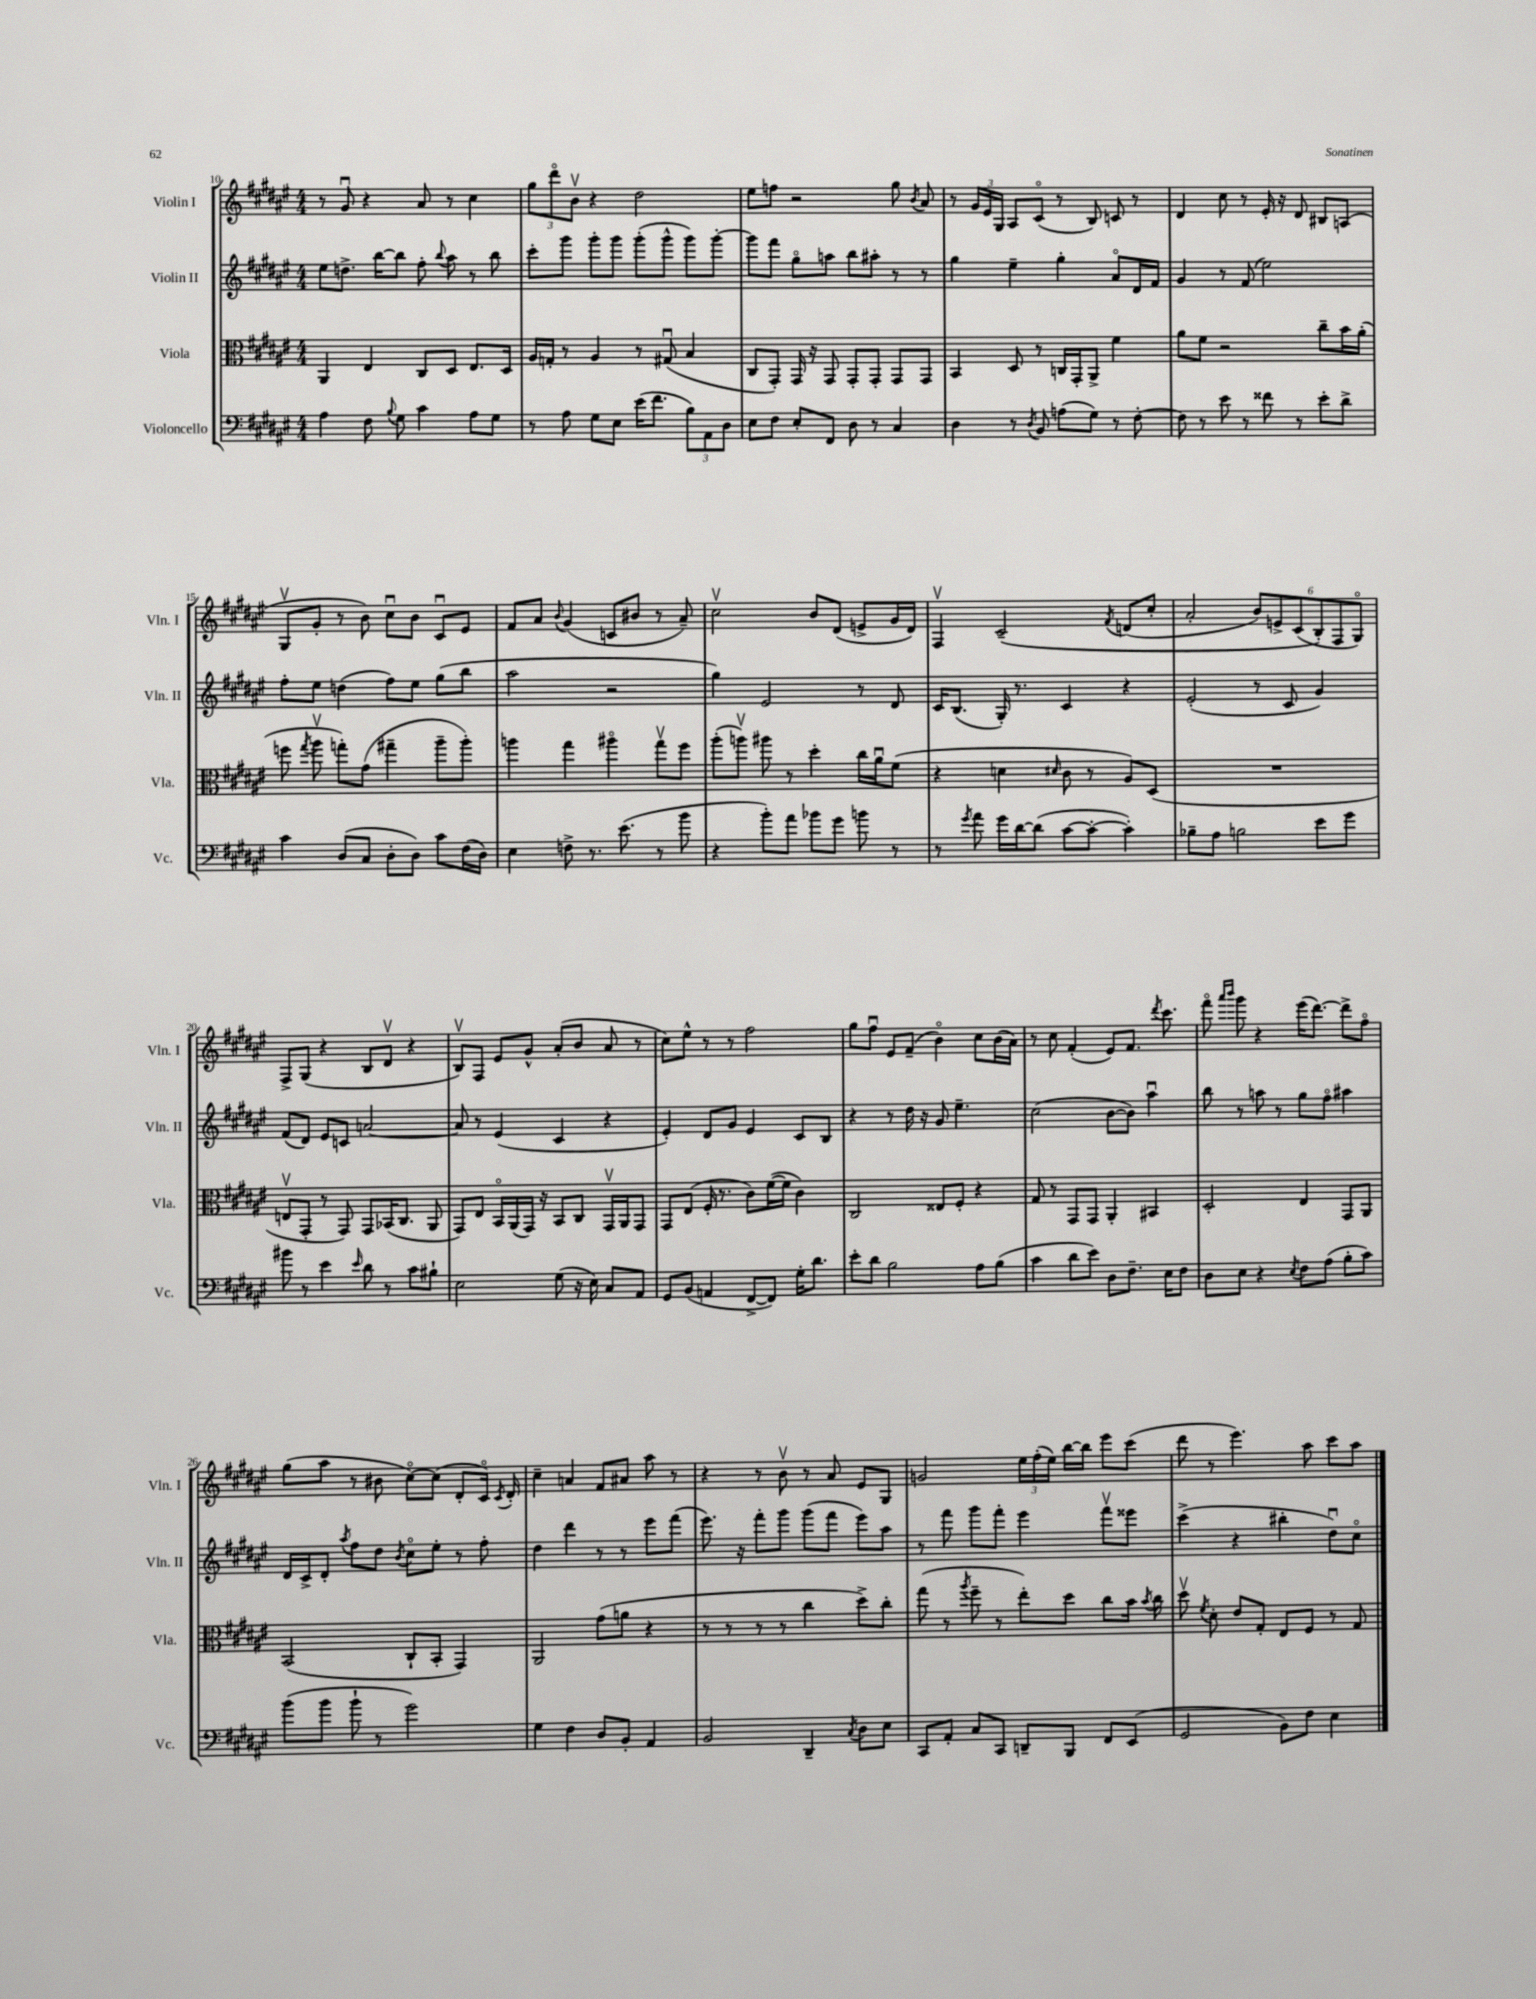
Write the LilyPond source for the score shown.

<<
\new StaffGroup <<
\new Staff = "s0" \with { instrumentName = "Violin I" shortInstrumentName = "Vln. I" } {
    \clef treble \key fis \major \numericTimeSignature \time 4/4
    \autoBeamOff r8 gis'8\downbow r4 ais'8 r8 cis''4 |
    \tuplet 3/2 { gis''8[ dis'''8\flageolet b'8]\upbow } r4 dis''2 |
    eis''8[ f''8] r2 gis''8 \acciaccatura { b'8 } ais'8 |
    r8 \tuplet 3/2 { gis'16[ eis'16 gis16] } ais8[ cis'8]\flageolet( r8 b8) c'8 r8 |
    dis'4 cis''8 r8 eis'16-. r16 dis'8 bis8[ a8]( |
    gis8[\upbow gis'8]-. r8 b'8) cis''8[\downbow b'8] cis'8[\downbow eis'8] |
    fis'8[ ais'8] \appoggiatura { b'8 } gis'4( c'8[ bis'8] r8 ais'8--) |
    cis''2\upbow b'8[ dis'8]( e'8[-> gis'16 dis'16]) |
    fis4\upbow cis'2--\( \acciaccatura { fis'8 } d'8[( cis''8]-. |
    ais'2-. \tuplet 6/4 { b'8[) e'8-> cis'8( b8-.\) fis8 gis8]\flageolet) } |
    fis8[-> gis8]( r4 b8[ dis'8]\upbow r4 |
    b8[\upbow) fis8] eis'8[ gis'8]-^ ais'8[-.( b'8] ais'8 r8 |
    cis''8[) eis''8]-^ r8 r8 fis''2 |
    gis''8[ fis''8]\downbow eis'8[ fis'8]--( b'4\flageolet) cis''8[ b'16( ais'16]) |
    r8 cis''8 fis'4-.( eis'8[) fis'8.] \acciaccatura { dis'''8 } cis'''8. |
    fis'''8\flageolet \grace { ais'''16[ b'''16] } gis'''8 r4 eis'''16[( dis'''8.]~) dis'''8[-> fis''8]\flageolet |
    gis''8[( ais''8] r8 bis'8 cis''8[~\flageolet) cis''8]( dis'8[-. cis'16]\flageolet) \acciaccatura { cis'8 } dis'16-. |
    cis''4-- a'4 fis'8[ ais'8] ais''8 r8 |
    r4 r8 b'8\upbow r8 ais'8 eis'8[ gis8] |
    g'2 \tuplet 3/2 { eis''16[ fis''16-.( eis''16]) } b''16[~ b''16] eis'''8[ cis'''8]( |
    dis'''8 r8 eis'''4.) ais''8 cis'''8[ ais''8] \bar "|." |
}
\new Staff = "s1" \with { instrumentName = "Violin II" shortInstrumentName = "Vln. II" } {
    \clef treble \key fis \major \numericTimeSignature \time 4/4
    \autoBeamOff eis''8[ d''8.]-> b''16[~ b''8] fis''8-. \appoggiatura { b''8 } ais''8 r8 b''8 |
    cis'''8[-. gis'''8] gis'''8[-. gis'''8] gis'''8[-.( gis'''8]-^ gis'''8[) gis'''8]~-. |
    gis'''8[ fis'''8] gis''8[\flageolet a''8] b''8[ ais''8]-. r8 r8 |
    gis''4 eis''4-- gis''4-. ais'8[\flageolet dis'16 fis'16] |
    gis'4 r8 fis'8( eis''2) |
    fis''8[-. eis''8] d''4( fis''8[) eis''8] gis''8[( b''8] |
    ais''2 r2 |
    gis''4) eis'2 r8 dis'8 |
    cis'16[ b8.]( gis16-.) r8. cis'4 r4 |
    eis'2-.( r8 cis'8 gis'4) |
    fis'8[( dis'8]) eis'8[ c'8] a'2~ |
    a'8 r8 eis'4( cis'4 r4 |
    eis'4-.) dis'8[ gis'8] eis'4 cis'8[ b8] |
    r4 r8 dis''16 r16 gis'8 eis''4.-- |
    cis''2( b'8[~ b'8]) ais''4\downbow |
    b''8 r8 a''8 r8 gis''8[ fis''8]\flageolet ais''4 |
    dis'16[ cis'16-> dis'8]-. \acciaccatura { ais''8 } fis''8[ dis''8] \acciaccatura { b'8 } cis''8[\flageolet eis''8]-. r8 fis''8-. |
    dis''4 dis'''4 r8 r8 eis'''8[ fis'''8]( |
    eis'''8.) r16 fis'''8[-. gis'''8] gis'''8[( fis'''8] eis'''8[) ais''8] |
    r8 fis'''8 gis'''8[ fis'''8]-. eis'''4 fis'''8[\upbow eisis'''8] |
    cis'''4->( r4 bis''4-. dis''8[\downbow) cis''8]\flageolet \bar "|." |
}
\new Staff = "s2" \with { instrumentName = "Viola" shortInstrumentName = "Vla." } {
    \clef alto \key fis \major \numericTimeSignature \time 4/4
    \autoBeamOff ais,4 eis4 cis8[ dis8] eis8.[ dis16] |
    ais16[ g16]-. r8 ais4 r8 gis8\downbow( b4 |
    cis8[ gis,8]-.) gis,16 r16 gis,8 gis,8[-. gis,8]-. gis,8[ gis,8] |
    b,4 dis8 r8 c16[ gis,16-. ais,8]-> fis'4 |
    ais'8[ fis'8] r2 cis''8[-- b'16 ais'16]-.( |
    f''8 \acciaccatura { gis''8 } ais''8\upbow g''8[-.) gis'8]( gis''4-- ais''8[-- ais''8]-.) |
    a''4 gis''4 ais''4\flageolet gis''8[\upbow fis''8] |
    ais''8[-.( a''8]\upbow) ais''8 r8 dis''4-. cis''16[ ais'16\downbow fis'8]( |
    r4 d'4 \grace { dis'16 } cis'8 r8 ais8[) dis8]( |
    R1 |
    e8[\upbow gis,8]-. r8 gis,8) gis,8[ bes,16( cis8.] ais,8 |
    gis,8[) eis8] b,16[\flageolet ais,16( gis,16]) r16 b,8[ cis8] gis,16[\upbow ais,16 gis,8] |
    gis,8[ eis8]( fis16-. r8. cis'8[) fis'16~( fis'16] cis'4) |
    cis2 eisis8[ fis8]-. r4 |
    gis8 r8 gis,8[ gis,8] ais,4-. bis,4 |
    dis2-. eis4 gis,8[ ais,8] |
    b,2( cis8[-! b,8]-. gis,4) |
    ais,2 gis'8[( a'8] r4 |
    r8 r8 r8 r8 cis''4 dis''8[->) cis''8]-. |
    gis''8( r8 \acciaccatura { ais''8 } fis''8-- r8 eis''8[-.) dis''8] cis''8[ b'16] \acciaccatura { b'8 } cis''16 |
    dis''8\upbow \acciaccatura { fis'8 } dis'8-. eis'8[ gis8]-. eis8[ fis8] r8 gis8 \bar "|." |
}
\new Staff = "s3" \with { instrumentName = "Violoncello" shortInstrumentName = "Vc." } {
    \clef bass \key fis \major \numericTimeSignature \time 4/4
    \autoBeamOff ais4 fis8 \appoggiatura { b8 } gis8 cis'4 ais8[ gis8] |
    r8 ais8 gis8[ eis8] eis'16[( fis'8.] \tuplet 3/2 { b8[) ais,8 dis8] } |
    eis8[ fis8] eis8[-. fis,8] dis8 r8 cis4 |
    dis4 r8 \acciaccatura { dis8 } b,8 a8[( gis8]) r8 fis8~-. |
    fis8 r8 eis'8 r8 fisis'8 r8 eis'8[-. dis'8]-> |
    cis'4 dis8[( cis8] dis8[-. dis8]) cis'8[ fis16( dis16]) |
    eis4 f8-> r8. eis'8.( r8 b'8 |
    r4 b'8[-.) ais'8] bes'8[ gis'8] b'8 r8 |
    r8 \acciaccatura { gis'8 } ais'8 gis'16[ dis'16~ dis'8]( cis'8[~ cis'8]~-. cis'4-.) |
    bes8[-- ais8] b2 eis'8[ gis'8] |
    bis'8 r8 eis'4 \grace { eis'16 } dis'8 r8 cis'8[ bis8]-! |
    eis2 gis8( r16 eis16) cis8[ ais,8] |
    gis,8[ b,8]( a,4 fis,8[~-> fis,8]) gis16[-. dis'8.] |
    eis'8[-. dis'8] b2 ais8[ b8]( |
    cis'4 dis'8[ eis'8]) dis8[ fis8.]-- eis16[ fis8] |
    dis8[ eis8] r4 \acciaccatura { eis8 } fis8[ ais8]( b8[-. cis'8]) |
    b'8[( b'8] b'8-! r8 gis'2) |
    gis4 fis4 dis8[ b,8]-. ais,4 |
    b,2 dis,4-- \acciaccatura { cis8 } dis8[ eis8] |
    cis,8[ ais,8]-. cis8[ cis,8] d,8[-- b,,8] fis,8[ eis,8]( |
    gis,2 b,8[) fis8] eis4 \bar "|." |
}
>>
>>
\layout { \context { \Score currentBarNumber = #10 } }
